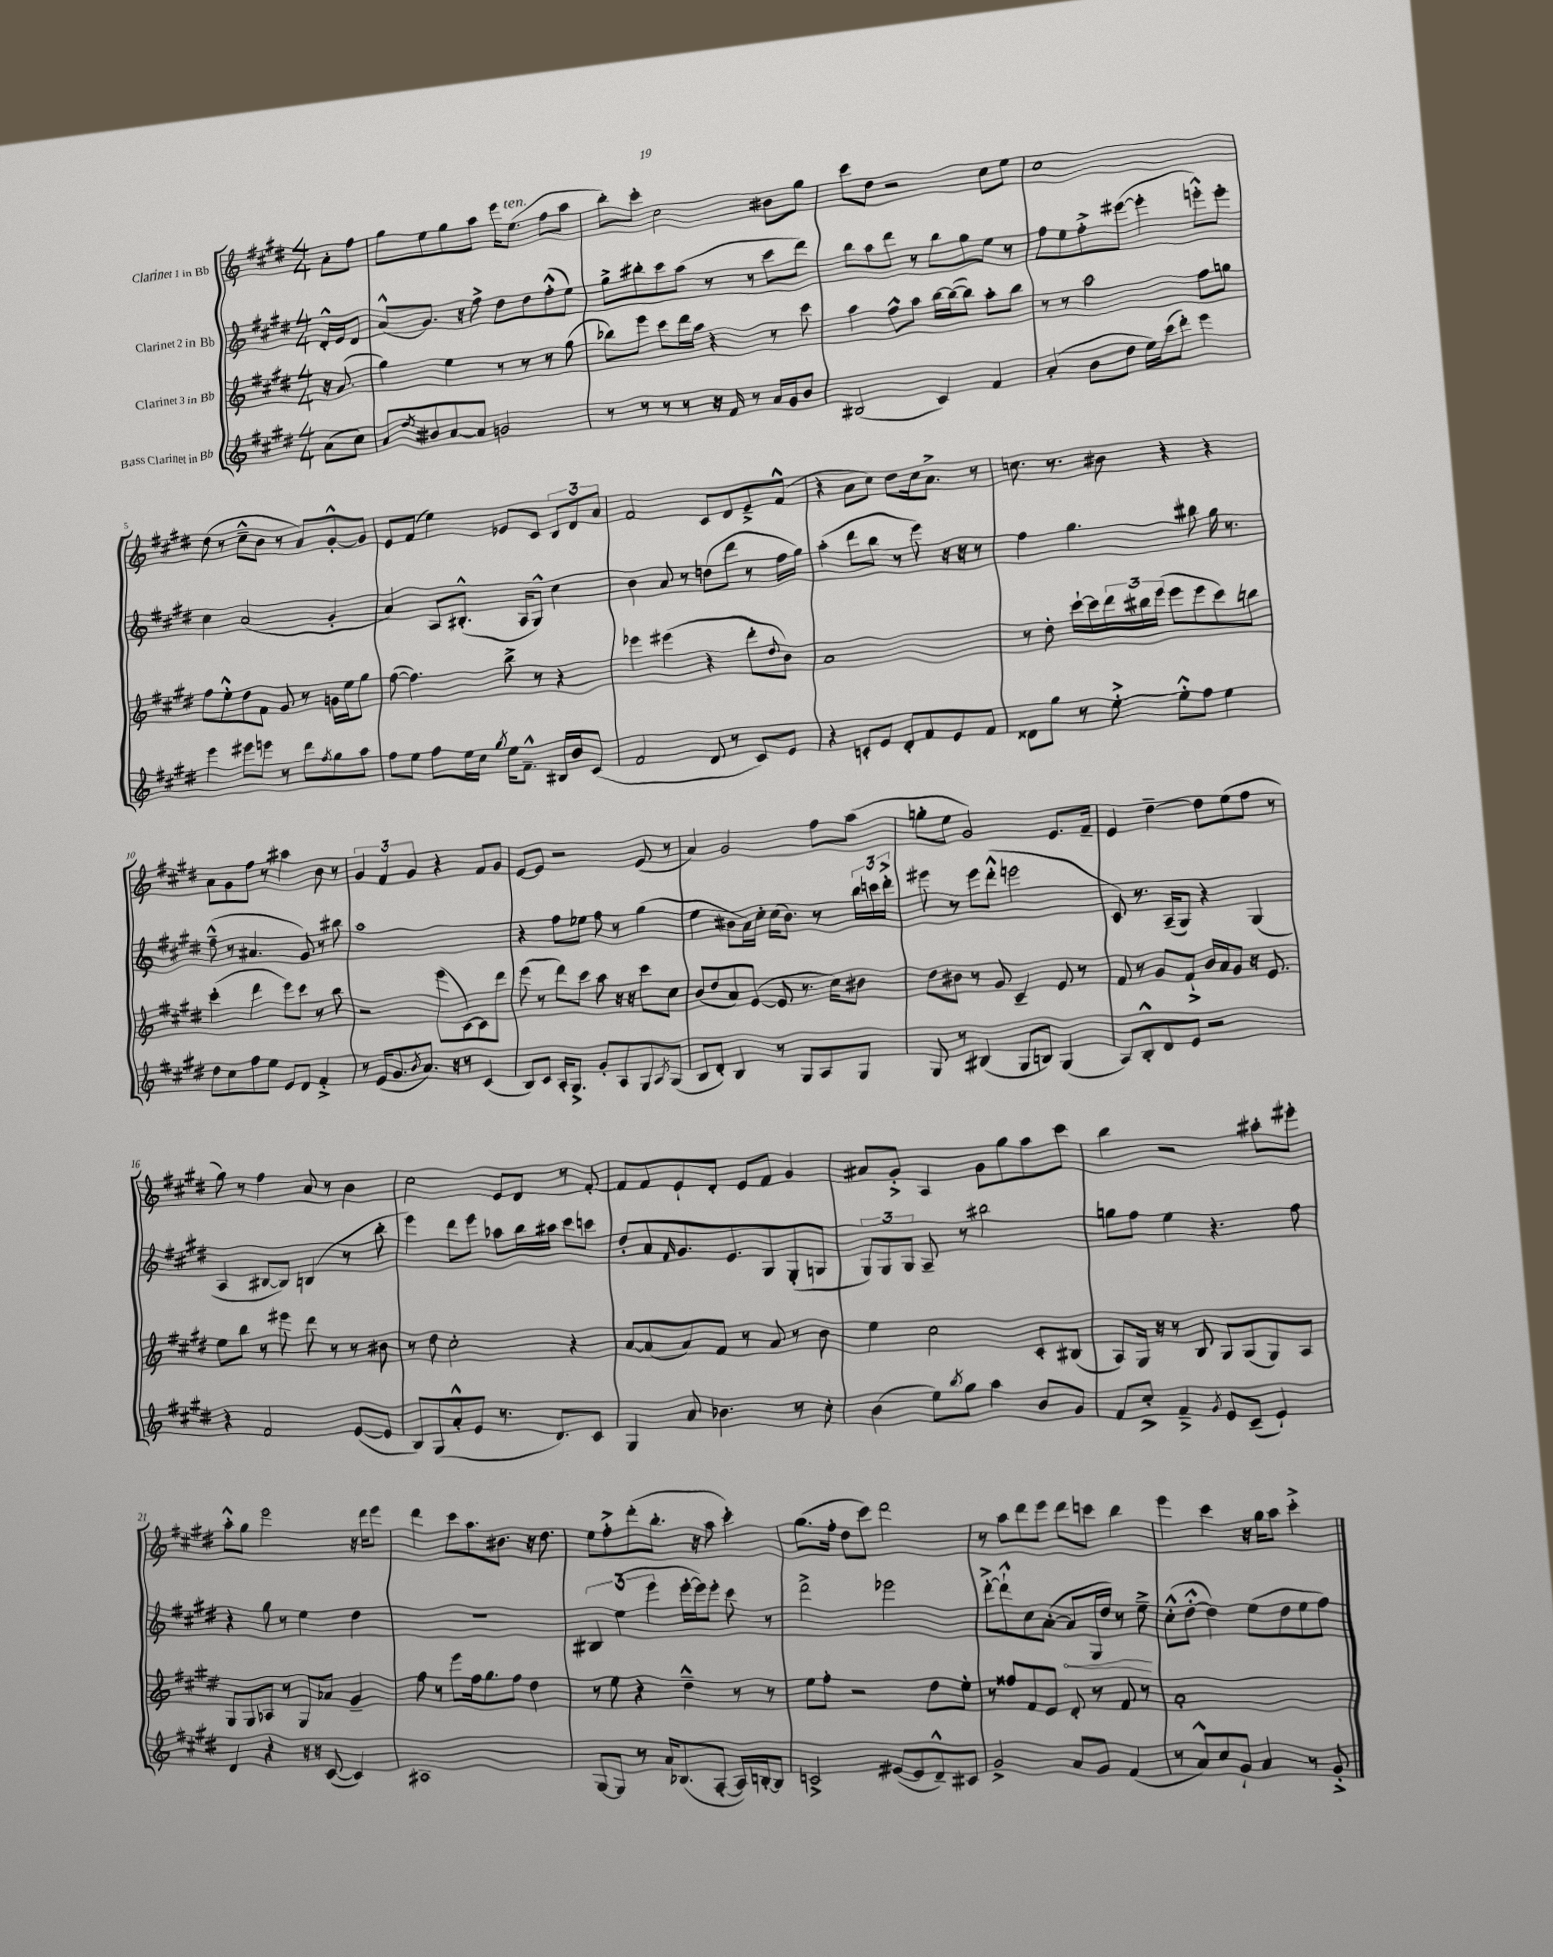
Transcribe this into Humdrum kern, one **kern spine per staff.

**kern	**kern	**kern	**kern
*staff4	*staff3	*staff2	*staff1
*clefG2	*clefG2	*clefG2	*clefG2
*k[f#c#g#d#]	*k[f#c#g#d#]	*k[f#c#g#d#]	*k[f#c#g#d#]
*M4/4	*M4/4	*M4/4	*M4/4
(8a	16r	16d#'^^	8a'
.	(8.a	16e	.
8cc#)	.	8d#	8ff#
=	=	=	=
8a	4gg#)	(8a^^	8gg#
8qdd#	.	.	.
8b#	.	8.g#)	8ee
[8a	4ee	.	8gg#
.	.	16r	.
8a]	.	8ff#^	8aa
2g	8r	8dd#	16eee
.	.	.	(8.ee
.	8r	8dd#	.
.	8r	(8ff#'^^	8ff#
.	(8gg#	8ee)	8aa
=	=	=	=
8r	8bb-)	8gg#^	8bb')
8r	8eee	8bb#'	8ccc#'
8r	8ccc#	8ccc#	2cc#
8r	16ddd#	(8aa	.
.	16aa	.	.
16r	4r	8r	.
16f#	.	.	.
8r	.	8r	.
16a	8r	8ccc#	8b#
16g#	.	.	.
8b	8ccc#	8ddd#)	8gg#
=	=	=	=
(2B#	4aa	8bb	8ccc#
.	.	8aa	8dd#
.	8ff#^^	8ddd#	2r
.	8aa	8r	.
4c#)	[16bb	8bb	.
.	(16bb_	.	.
.	8bb])	8gg#	.
4f#	8aa'	8ee	8cc#
.	8bb	8r	8ee
=	=	=	=
(4a'	8r	8ff#	1cc#
.	8r	8ee	.
8b	2aa	8ff#'^	.
8dd#	.	([8eee#	.
16ee)	.	4eee#']	.
(16ccc#	.	.	.
8ddd#')	.	.	.
4eee	8ff#	8eee'^^)	.
.	8gg	8eee'	.
=	=	=	=
4eee	8ff#	4cc#	(8dd#
.	8ee'^^	.	8r
8eee#	8dd#	(2a	8cc#~^^
8eee	8f#	.	8b
8r	8g#	.	8r
8ddd#	8r	.	8a)
8qff#	.	.	.
8gg#	16g	4g#'	[8g#'^^
.	16ee	.	.
8aa	8gg#	.	8g#]
=	=	=	=
8ff#	([8ff#	4a)	8e
8ee	4.ff#])	.	(8f#
8ff#	.	8A	4ee)
16ee	.	(8.B#'^^	.
16cc#	.	.	.
8qgg#	.	.	.
16ee	8bb^	.	8e-
8.f#~^^	.	16A	.
.	8r	8G#^^)	8c#
16B#	4r	4cc#	12B
16b	.	.	.
.	.	.	12d#
(8c#	.	.	.
.	.	.	12a
=	=	=	=
2f#	4eee-	4b	2f#
.	(4eee#	8a	.
.	.	8r	.
8d#	4r	(8dd	8c#
8r	.	8ddd#	8d#
8c#)	8ddd#'	8r	8e~^
.	8qqdd#	.	.
8e	8b)	16ff#	(8f#^^
.	.	16gg#)	.
=	=	=	=
4r	1a	(4aa'	4r
8c'	.	8ddd#	8a
8e	.	8bb	8cc#)
8d#'	.	8r	8dd#
8f#	.	8eee)	16cc#
.	.	.	8.a^
8e	.	16r	.
.	.	16r	.
8f#	.	8r	8r
=	=	=	=
8d##	8r	4ff#	8.cc
8gg#	8dd#'	.	.
.	.	.	8.r
8r	[16ccc#`	4.gg#	.
.	16ccc#]	.	.
[8ee'^	24ddd#	.	8b#
.	24bb#	.	.
.	(24eee	.	.
8ee'^^]	8eee	.	4r
8ff#	8eee	8bb#	.
4ee	8ccc#)	16gg#	4r
.	.	8.r	.
.	8bb	.	.
=	=	=	=
8dd#	(4ccc#'	(8ff#~^^	8a
8cc#	.	8r	8g#
8ff#	4ddd#	4.a#	8ff#
8ee	.	.	8r
8e	8eee)	.	4aa#
8d#	8ccc#	8g#)	.
4f#'^	8r	8r	8b
.	8bb	8bb#	8r
=	=	=	=
8r	2r	1aa	6g#
(16e	.	.	.
.	.	.	6f#
8.g#	.	.	.
.	.	.	6g#
8qb	.	.	.
8.a)	.	.	.
.	(8eee	.	4r
16r	.	.	.
8r	[8c#)	.	.
(4c#	8c#]	.	8f#
.	8ddd#	.	8g#
=	=	=	=
8B)	(8eee	4r	[8e
8c#	8r	.	8e]
16A'	8ddd#)	8ff#	2r
8.G#^	.	.	.
.	8ccc#	8ee-	.
8g#'	8aa	8ff#	.
8A	16r	8r	.
.	16r	.	.
8G#	8ccc#	(4gg#	(8e
8qA	.	.	.
(8G#	8cc#	.	8r
=	=	=	=
8B	(8b	4ee	4a)
8d#')	8dd#	.	.
4B	8a)	8b#	2g#
.	([8e	16a)	.
.	.	16cc#'	.
8r	8e]	(16cc#	.
.	.	8.b#)	.
8G#	8.r	.	.
8A	.	8r	8ff#
.	16cc#)	.	.
8G#	8b#	24bb	(8aa
.	.	24ccc	.
.	.	24ddd#'^	.
=	=	=	=
8G#	8dd#	8eee#	8gg'
8r	8b#	8r	8ee
(4B#	8r	8eee#	2g#)
.	8g#	(8ddd#'^^	.
8G#	4c#~	2eee	.
8B)	.	.	.
(4G#	8e	.	8.e
.	8r	.	.
.	.	.	16f#~
=	=	=	=
8A)	8f#	8c#)	4e
8B'^^	8r	8.r	.
8d#	8g#	.	[4dd#~
.	.	(16A~	.
8e	8f#`^	8G#)	.
2r	16b	4r	8dd#]
.	16a	.	.
.	8g#	.	(8ee
.	16r	(4G#	8ff#
.	8.e	.	.
.	.	.	8r
=	=	=	=
4r	8ee	4A	8gg#)
.	8bb	.	8r
2f#	8r	[8B#	4ff#
.	8eee#	8B#])	.
.	8ddd#	(4B	8a
.	8r	.	8r
([8e	8r	8r	4b
8e]	8b#	8bb'	.
=	=	=	=
8B)	8r	4eee)	2cc#
(8G#	8dd#	.	.
8a'^^	2cc#'	8ddd#	.
8e	.	8eee	.
8.r	.	8aa-	8e
.	.	16bb	8d#
8.d#)	.	16aa#	.
.	4r	8ccc#	8r
8c#	.	8ccc	[8f#'
=	=	=	=
4G#	[8a	8dd#'	8f#]
.	(8a]	8a	8f#
.	.	16qqf#	.
8a	8a)	8.g#	8e`
4.b-	8f#	.	8d#'
.	.	8.e	.
.	8r	.	8e
.	8a	8G#	8f#
8r	8r	(8G#'	4g#
8cc#'	8b	8G	.
=	=	=	=
(4b	4ee	12G#)	8a#
.	.	12G#	.
.	.	.	8g#'^
.	.	12G#	.
8ee)	2cc#	8A~	4A
8qbb	.	.	.
8gg#	.	8r	.
4aa	.	2bb#	8g#
.	.	.	8gg#
8b	8c#'	.	8aa
8g#	(8B#	.	8ccc#
=	=	=	=
8f#	8A)	8gg	4bb
8cc#'^	16G#	8ff#	.
.	16r	.	.
4f#~^	8r	4ee	2r
.	8B	.	.
8qg#	.	.	.
8e	8G#	4.r	.
(8c#~	(8G#	.	.
4e`)	8G#)	.	8aa#'
.	8A	8ff#	8eee#'
=	=	=	=
4d#	8G#	4r	8aa'^^
.	8G#	.	8gg#
4r	8A-	8gg#	2eee
.	8r	8r	.
16r	8G#	4ee	.
16r	.	.	.
([8c#	8a-	.	.
4c#])	4g#~	4dd#	16r
.	.	.	16ddd#
.	.	.	8eee
=	=	=	=
1A#	8ff#	1r	4ddd#
.	8r	.	.
.	8eee	.	8ccc#
.	16ff#	.	8.aa
.	8.gg#	.	.
.	.	.	8.b#
.	8ff#	.	.
.	4dd#	.	16r
.	.	.	8.dd#
=	=	=	=
[8G#	8r	6B#	8ee
8G#]	8ee	.	8ff#'^
.	.	(6ee	.
8r	4r	.	(8ddd#'
.	.	6eee	.
16a	.	.	8.bb'
(8.B-	.	.	.
.	4dd#~^^	[16eee'	.
.	.	16eee])	16r
[8A'	.	8eee'	8aa
16A])	8r	8ccc#	4ccc#')
[16B'	.	.	.
8B]	8r	8r	.
=	=	=	=
2c^	8ee	2ddd#^	(8.gg#
.	8ff#'	.	.
.	.	.	16ff#'
.	2r	.	8dd#
.	.	.	8ccc#)
([8e#	.	2eee-	2ddd#
8e#]	.	.	.
8d#~^^)	8dd#	.	.
8c#	8ee'	.	.
=	=	=	=
2g#^	8r	[8ddd#'^	8r
.	8ff##	8ddd#`^^]	8aa
.	8f#	8cc#	8ddd#
.	8e	([8a'	8eee
8a	8d#'	8a]	8ddd#
8g#	8r	16G#	8ccc
.	.	16dd#)	.
(4f#	8f#	8r	4bb
.	8r	8ee~^	.
=	=	=	=
8r	1a'	(8cc#'^^	4eee
8a^^)	.	[8dd#'^^	.
8cc#	.	4dd#])	4ccc#
8g#`	.	.	.
4a	.	(8ee	16r
.	.	.	16gg#
.	.	8dd#	8aa
8r	.	8ee	4ccc#'^
8g#'^	.	8ff#)	.
==	==	==	==
*-	*-	*-	*-
